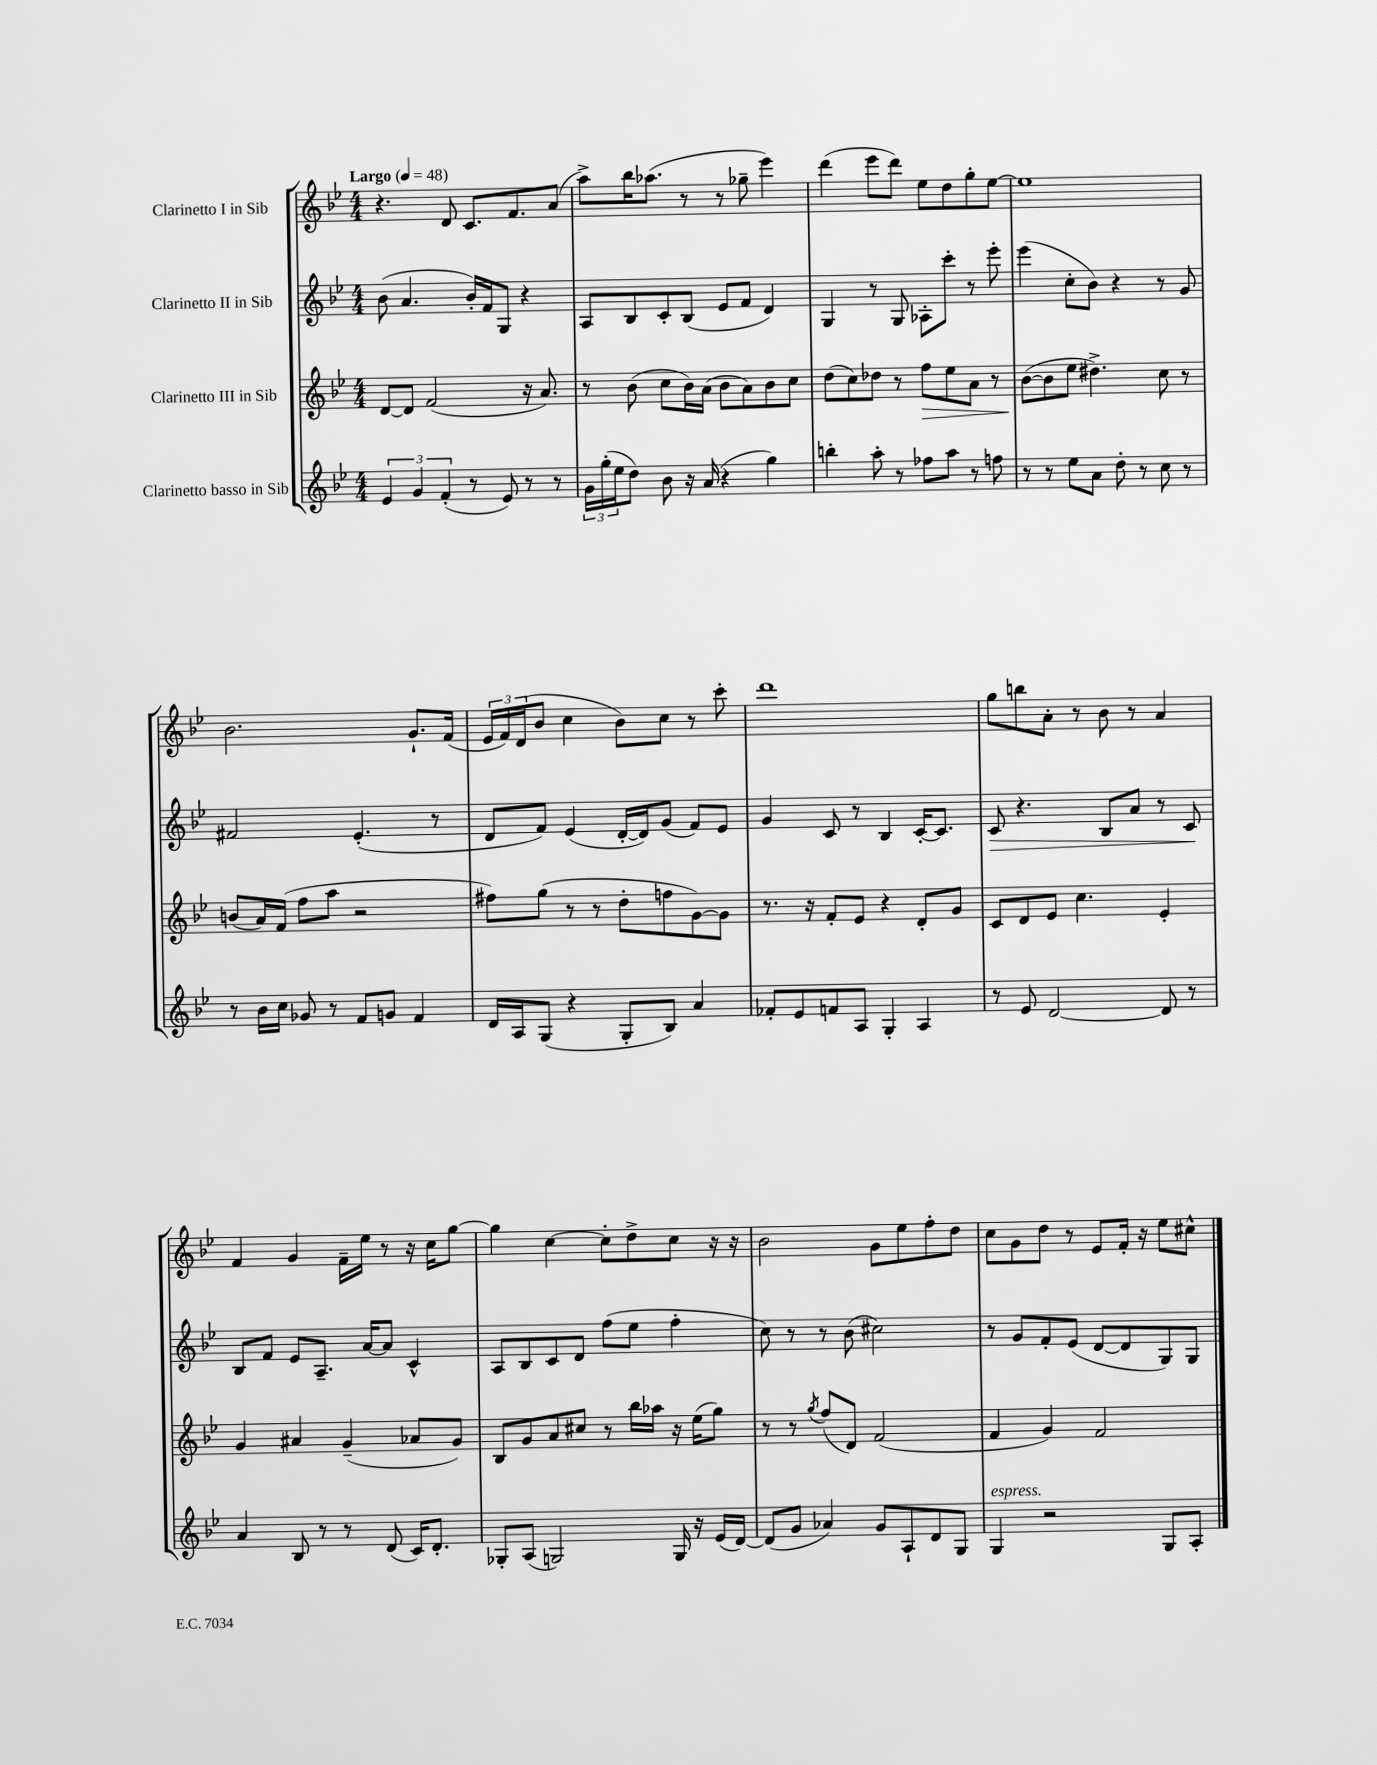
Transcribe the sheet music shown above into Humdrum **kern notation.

**kern	**kern	**dynam	**kern	**dynam	**kern
*part4	*part3	*part3	*part2	*part2	*part1
*staff4	*staff3	*staff3	*staff2	*staff2	*staff1
*I"Clarinetto basso in Sib	*I"Clarinetto III in Sib	*	*I"Clarinetto II in Sib	*	*I"Clarinetto I in Sib
*clefG2	*clefG2	*	*clefG2	*	*clefG2
*k[b-e-]	*k[b-e-]	*	*k[b-e-]	*	*k[b-e-]
*M4/4	*M4/4	*	*M4/4	*	*M4/4
*MM48	*MM48	*	*MM48	*	*MM48
=1	=1	=1	=1	=1	=1
!	!	!	!	!	!LO:TX:a:B:t=Largo
6e-/	[8d/L	.	(8b-\	.	4.r
.	8d/J]	.	4.a/	.	.
6g/	.	.	.	.	.
.	(2f/	.	.	.	.
(6f'/	.	.	.	.	.
.	.	.	.	.	8d/
8r	.	.	16b-'/LL)	.	8.c/L
.	.	.	16f/J	.	.
8e-/)	.	.	8G/J	.	.
.	.	.	.	.	8.f/
8r	16r	.	4r	.	.
.	8.a/)	.	.	.	.
8r	.	.	.	.	(8a/J
=2	=2	=2	=2	=2	=2
24g\LL	8r	.	8A/L	.	8aa^\L)
(24gg'\	.	.	.	.	.
24ee-\J	.	.	.	.	.
8dd\J)	(8b-\	.	8B-/	.	16bb-\K
.	.	.	.	.	(8.aa-X\J
8b-\	8cc\L	.	8c'/	.	.
16r	16b-\L)	.	(8B-/J	.	8r
(16a/	(16a\JJ	.	.	.	.
4r	8b-\L	.	8e-/L	.	8r
.	8a\)	.	8f/J	.	8gg-X~\
4gg\)	8b-\	.	4d/)	.	4eee-\)
.	8cc\J	.	.	.	.
=3	=3	=3	=3	=3	=3
4bbn'\	(8dd\L	.	4G/	.	(4ddd\
.	8cc\)	.	.	.	.
8aa'\	8dd-X\J	.	8r	.	8eee-\L
8r	8r	.	8G/	.	8ddd\J)
!	!	!LO:HP:b	!	!	!
8ff-X\L	8ff\L	>	8A-X'\L	.	8ee-\L
8aa\J	8ee-\	.	8ccc'\J	.	8dd\
8r	8a\J	.	8r	.	8gg'\
8ffn\	8r	.	8eee-'\	.	[8ee-\J
=4	=4	=4	=4	=4	=4
8r	([8b-\L	.	(4eee-\	.	1ee-]
8r	8b-\]	]	.	.	.
8ee-\L	8ee-\J	.	8cc'\L	.	.
8a\J	4.dd#X^\)	.	8b-\J)	.	.
8dd'\	.	.	4r	.	.
8r	.	.	.	.	.
8cc\	8cc\	.	8r	.	.
8r	8r	.	8g/	.	.
!!LO:LB:g=z
=5	=5	=5	=5	=5	=5
8r	(8bn/L	.	2f#X/	.	2.b-\
16b-\LL	16a/L)	.	.	.	.
16cc\JJ	(16f/JJ	.	.	.	.
8g-X/	8ff\L	.	.	.	.
8r	8aa\J	.	.	.	.
8f/L	2r	.	(4.e-'/	.	.
8gn/J	.	.	.	.	.
4f/	.	.	.	.	8.g`/L
.	.	.	8r	.	.
.	.	.	.	.	(16f/Jk
=6	=6	=6	=6	=6	=6
16d/LL	8ff#X\L)	.	8d/L	.	24e-/LL
.	.	.	.	.	24f/)
16A/J	.	.	.	.	.
.	.	.	.	.	(24d/J
(8G/J	(8gg\J	.	8f/J)	.	8b-/J
4r	8r	.	(4e-/	.	4cc\
.	8r	.	.	.	.
8G'/L	8dd'\L	.	[16d'/LL	.	8b-\L)
.	.	.	16d/J])	.	.
8B-/J)	8ffn\	.	(8g/J	.	8cc\J
4a/	[8g\)	.	8f/L)	.	8r
.	8g\J]	.	8e-/J	.	8ccc'\
=7	=7	=7	=7	=7	=7
8f-X'/L	8.r	.	4g/	.	1ddd
8e-/	.	.	.	.	.
.	16r	.	.	.	.
8fn/	8f'/L	.	8c/	.	.
8A/J	8e-/J	.	8r	.	.
4G'/	4r	.	4B-/	.	.
4A/	8d'/L	.	[16c'/KL	.	.
.	.	.	8.c/J]	.	.
.	8g/J	.	.	.	.
=8	=8	=8	=8	=8	=8
!	!	!	!	!LO:HP:b	!
8r	8c/L	.	8c/	>	8gg\L
8e-/	8d/	.	4.r	.	8bbn\
[2d/	8e-/J	.	.	.	8a'\J
.	4.cc\	.	.	.	8r
.	.	.	8B-/L	.	8b-\
.	.	.	8a/J	.	8r
8d/]	4e-'/	.	8r	.	4a/
8r	.	.	8c/	.	.
.	.	.	.	]	.
!!LO:LB:g=z
=9	=9	=9	=9	=9	=9
4a/	4g/	.	8B-/L	.	4f/
.	.	.	8f/J	.	.
8B-/	4a#X/	.	8e-/L	.	4g/
8r	.	.	8.A~/J	.	.
8r	(4g~/	.	.	.	16f~\LL
.	.	.	[16a/KL	.	16ee-\JJ
(8d/	.	.	8a/J]	.	8r
16c/KL)	8a-X/L	.	4c^^/	.	16r
8.d'/J	.	.	.	.	16cc\KL
.	8g/J)	.	.	.	[8gg\J
=10	=10	=10	=10	=10	=10
8G-X'/L	8B-/L	.	8A/L	.	4gg\]
(8A/J	8g/	.	8B-/	.	.
2Gn/)	8a/	.	8c/	.	[4cc\
.	8cc#X/J	.	8d/J	.	.
.	8r	.	(8ff\L	.	8cc'\L]
.	16bb-\LL	.	8ee-\J	.	8dd^\
.	16aa-X\JJ	.	.	.	.
16G/	16r	.	4ff'\	.	8cc\J
16r	(16ee-\KL	.	.	.	.
(16e-/LL	8gg\J)	.	.	.	16r
[16d/JJ)	.	.	.	.	16r
=11	=11	=11	=11	=11	=11
(8d/L]	8r	.	8cc\)	.	2b-\
8g/J	8r	.	8r	.	.
.	8qgg/	.	.	.	.
4a-X/)	(8ff/L	.	8r	.	.
.	8d/J)	.	(8b-\	.	.
8g/L	(2f/	.	2cc#X\)	.	8g\L
8A`/	.	.	.	.	8ee-\
8d/	.	.	.	.	8ff'\
8G/J	.	.	.	.	8dd\J
=12	=12	=12	=12	=12	=12
!LO:TX:a:i:t=espress.	!	!	!	!	!
4G/	4f/	.	8r	.	8cc\L
.	.	.	8g/L	.	8g\
2r	4g/)	.	8f'/	.	8dd\J
.	.	.	(8e-/J	.	8r
.	2f/	.	[8d/L	.	8e-/L
.	.	.	8d/]	.	16f'/Jk
.	.	.	.	.	16r
8G/L	.	.	8G/)	.	8ee-\L
8A'/J	.	.	8G/J	.	8cc#X^^\J
==	==	==	==	==	==
*-	*-	*-	*-	*-	*-
